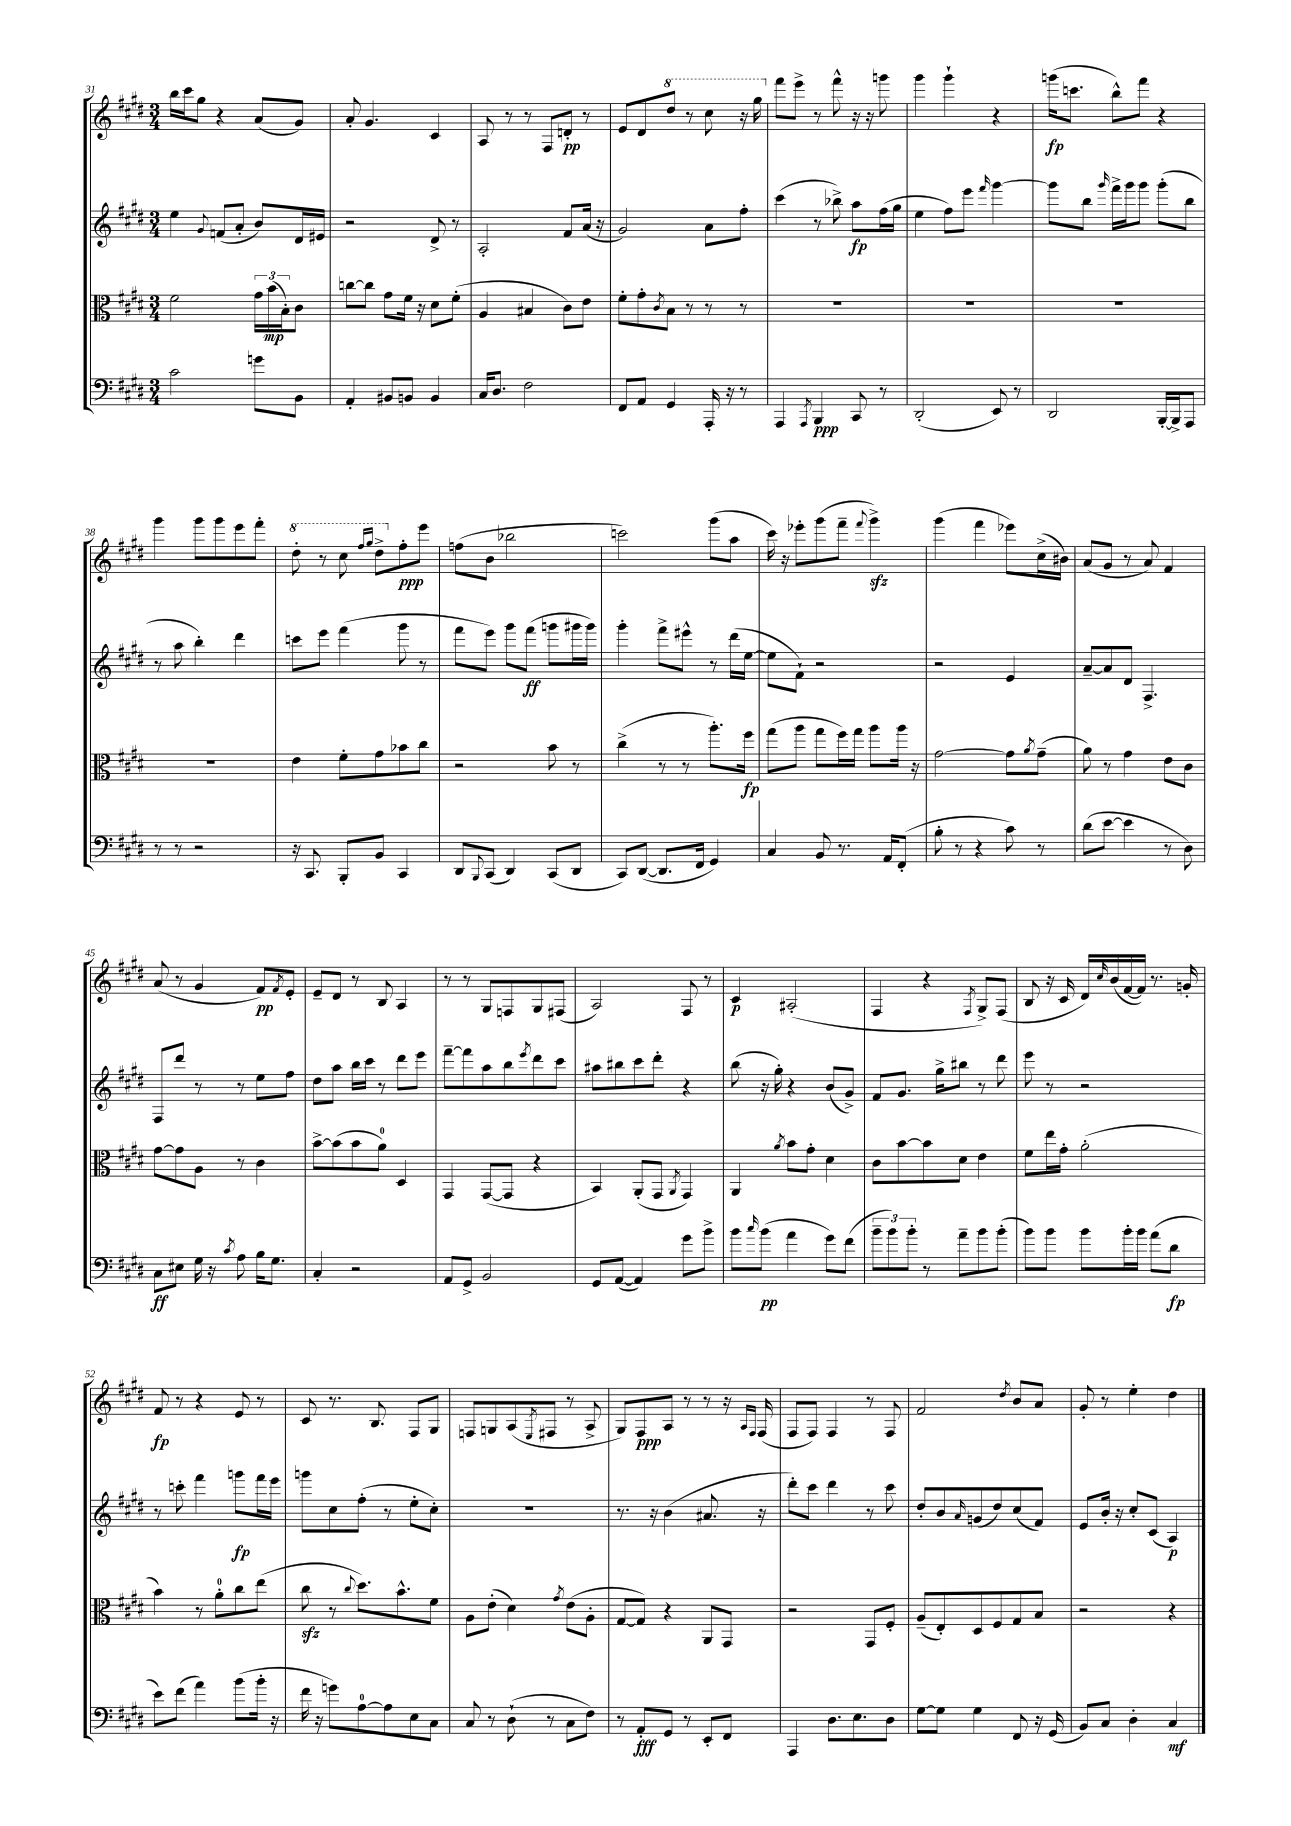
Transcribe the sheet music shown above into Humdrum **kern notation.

**kern	**kern	**kern	**kern
*staff4	*staff3	*staff2	*staff1
*clefF4	*clefC3	*clefG2	*clefG2
*k[f#c#g#d#]	*k[f#c#g#d#]	*k[f#c#g#d#]	*k[f#c#g#d#]
*M3/4	*M3/4	*M3/4	*M3/4
2c#	2f#	4ee	16bb
.	.	.	16ccc#
.	.	.	8gg#
.	.	8qqg#	.
.	.	(8f	4r
.	.	8a'	.
8g	24g#	8b)	(8a
.	(24b	.	.
.	24B')	.	.
8BB	8c#	16d#	8g#)
.	.	16e#	.
=	=	=	=
4AA'	[8cc	2r	8a'
.	8cc]	.	4.g#
8BB#	8g#	.	.
8BB	16f#	.	.
.	16r	.	.
4BB	8d#	8d#^	4c#
.	(8f#'	8r	.
=	=	=	=
16C#	4A	2A'	8A
8.D#	.	.	.
.	.	.	8r
2F#	4B#	.	8r
.	.	.	8F#
.	8c#)	8f#	8d'
.	8e	(16a	8r
.	.	16r	.
=	=	=	=
8FF#	8f#'	2g#)	8e
8AA	8g#'	.	8d#
.	8qc#	.	.
4GG#	8B	.	8ddd#
.	8r	.	8r
16AAA'	8r	8a	8ccc#
16r	.	.	.
8r	8r	8ff#'	16r
.	.	.	16ggg#
=	=	=	=
4AAA	2.r	(4ccc#	8fff#
.	.	.	8eee^
8qAAA	.	.	.
4BBB	.	8r	8r
.	.	8bb-^)	8fff#^^
8CC#	.	8aa	16r
.	.	.	16r
8r	.	(16ff#	8ggg
.	.	16gg#	.
=	=	=	=
(2DD#'	2.r	4ee	4ggg#
.	.	8ff#)	4ggg#`
.	.	8eee	.
.	.	16qqfff#	.
8EE)	.	[4ggg#	4r
8r	.	.	.
=	=	=	=
2DD#	2.r	8ggg#]	(16ggg
.	.	.	8.ccc
.	.	8bb	.
.	.	16qqggg#	.
.	.	16fff#^	8bb^^)
.	.	16ggg#	.
.	.	8ggg#	8fff#
[16BBB'	.	(8ggg#'	4r
16BBB^]	.	.	.
8AAA	.	8bb	.
=	=	=	=
8r	2.r	8r	4ggg#
8r	.	8aa	.
2r	.	4bb')	8ggg#
.	.	.	8ggg#
.	.	4ddd#	8eee
.	.	.	8fff#'
=	=	=	=
16r	4e	8ccc	8ddd#'
8.CC#	.	.	.
.	.	8eee	8r
8BBB'	8f#'	(4fff#	8ccc#
.	.	.	16qqfff#
.	.	.	16qqggg#
8BB	8g#	.	8ddd#^
4CC#	8b-	8ggg#	8ff#'
.	8cc#	8r	8eee
=	=	=	=
8DD#	2r	8fff#	(8ff
8qqBBB	.	.	.
(8CC#	.	8eee)	8b
4DD#)	.	8ggg#	2bb-
.	.	(8fff#	.
(8CC#	8b	8ggg	.
8DD#	8r	16ggg#	.
.	.	16ggg#)	.
=	=	=	=
8CC#)	(4cc#^	4ggg#'	2ccc)
([8DD#	.	.	.
8.DD#]	8r	8fff#^	.
.	8r	8eee#^^	.
16FF#	.	.	.
4GG#)	8.aa')	8r	(8ggg#
.	.	(16ddd#	8aa
.	16ff#	[16ee	.
=	=	=	=
4C#	(8gg#	8ee]	16ccc#)
.	.	.	16r
.	8aa	8f#`)	8eee-'
8BB	8gg#	2r	(8ggg#
8.r	16ff#)	.	8fff#~
.	16gg#	.	.
.	.	.	8qqfff#
.	8aa	.	4ggg#^)
16AA	.	.	.
(8FF#'	16aa	.	.
.	16r	.	.
=	=	=	=
8B'	[2g#	2r	(4ggg#
8r	.	.	.
4r	.	.	4fff#
8c#)	8g#]	4e	8eee-)
.	8qa	.	.
8r	(8g#~	.	(16cc#^
.	.	.	16b#)
=	=	=	=
(8d#	8a)	[8a~	(8a
[8e	8r	8a]	8g#
4e]	4g#	8d#	8r
.	.	4.F#^	8a)
8r	8e	.	4f#
8D#)	8c#	.	.
=	=	=	=
8C#	[8g#	8F#	(8a
8E#	8g#]	8ddd#	8r
16G#	8A	8r	4g#
16r	.	.	.
8qc#	.	.	.
8A	8r	8r	.
16B	4c#	8ee	8f#)
8.G#	.	.	.
.	.	.	8qf#
.	.	8ff#	8e'
=	=	=	=
4C#'	[8b^	8dd#	8e~
.	(8b]	8aa	8d#
2r	8b	16bb	8r
.	.	16ccc#	.
.	8a)	8r	8B
.	4D#	8ddd#	4A
.	.	8eee	.
=	=	=	=
8AA	4GG#	[8fff#~	8r
8GG#^	.	8fff#]	8r
2BB	([8GG#	8aa	8G#
.	8GG#]	8bb	8F
.	.	8qeee	.
.	4r	8ddd#	8G#
.	.	8ccc#	(8F#
=	=	=	=
8GG#	4BB)	8aa#	2A)
([8AA	.	8bb#	.
4AA])	(8AA'	8ccc#	.
.	8GG#	8ddd#'	.
.	8qAA	.	.
8g#	4GG#)	4r	8F#
8b^	.	.	8r
=	=	=	=
8b	4AA	(8bb	4c#
16qqcc#	.	.	.
(8b	.	16r	.
.	.	16gg#')	.
.	8qa	.	.
4a	8b	4r	(2A#'
.	8g#'	.	.
8g#)	4d#	(8b	.
(8f#	.	8g#^)	.
=	=	=	=
12b~	8c#	8f#	4F#
12b)	.	.	.
.	[8b	8.g#	.
12b'	.	.	.
8r	8b]	.	4r
.	.	16gg#^	.
8a~	8d#	8bb#	.
.	.	.	8qF#
8b	4e	8r	8G#^)
(8b'	.	8ddd#	(8F#
=	=	=	=
8b)	8f#	8eee	8B
8b	16ee	8r	16r
.	16g#'	.	16c#
8b	(2a'	2r	16d#)
.	.	.	16qqcc#
.	.	.	(16b
16b'	.	.	[16f#
16b	.	.	16f#])
(8a	.	.	8.r
8d#	.	.	.
.	.	.	16g'
=	=	=	=
8e)	4b)	8r	8f#
(8f#	.	8ccc'	8r
4a)	8r	4fff#	4r
.	8a'	.	.
(8b	8cc#	8ggg	8e
16b'	(8ee	16fff#	8r
16r	.	16eee	.
=	=	=	=
16f#	8cc#	8ggg	8c#
16r	.	.	.
8g)	8r	8cc#	8.r
.	8qqcc#	.	.
[8A	8.dd#)	(8ff#'	.
.	.	.	8.B
8A]	.	8r	.
.	8.b^^	.	.
8E	.	8ee'	8F#
8C#	8f#	8cc#')	8G#
=	=	=	=
8C#	8A	2.r	8F
8r	(8e'	.	8G
(8D#`	4d#)	.	(8A
.	.	.	8qE
8r	.	.	8F#
.	8qg#	.	.
8C#	(8e	.	8r
8F#)	8A'	.	8A^
=	=	=	=
8r	[8G#	8.r	8G#)
8AA'	8G#])	.	8F#
.	.	16r	.
8GG#	4r	(4b	8A
8r	.	.	8r
8EE'	8AA	8.a#	8r
8FF#	8GG#	.	16r
.	.	.	16qqA
.	.	.	16qqF#
.	.	16r	(16F#
=	=	=	=
4AAA	2r	8ddd#')	8F#
.	.	8ccc#	8F#)
8.D#	.	4ddd#	4F#
8.E	.	.	.
.	8GG#	8r	8r
8D#	8F#'	8ccc#	8F#
=	=	=	=
[8G#	(8A~	8dd#'	2f#
8G#]	8E')	8b	.
.	.	16qqa	.
4G#	8D#	(8g	.
.	8F#	8dd#)	.
.	.	.	8qdd#
8FF#	8G#	(8cc#	8b
16r	8B	8f#)	8a
(16GG#	.	.	.
=	=	=	=
8BB)	2r	8e	8g#'
8C#	.	16b'	8r
.	.	16r	.
4D#'	.	8cc#'	4ee'
.	.	(8c#	.
4C#	4r	4A)	4dd#
==	==	==	==
*-	*-	*-	*-
